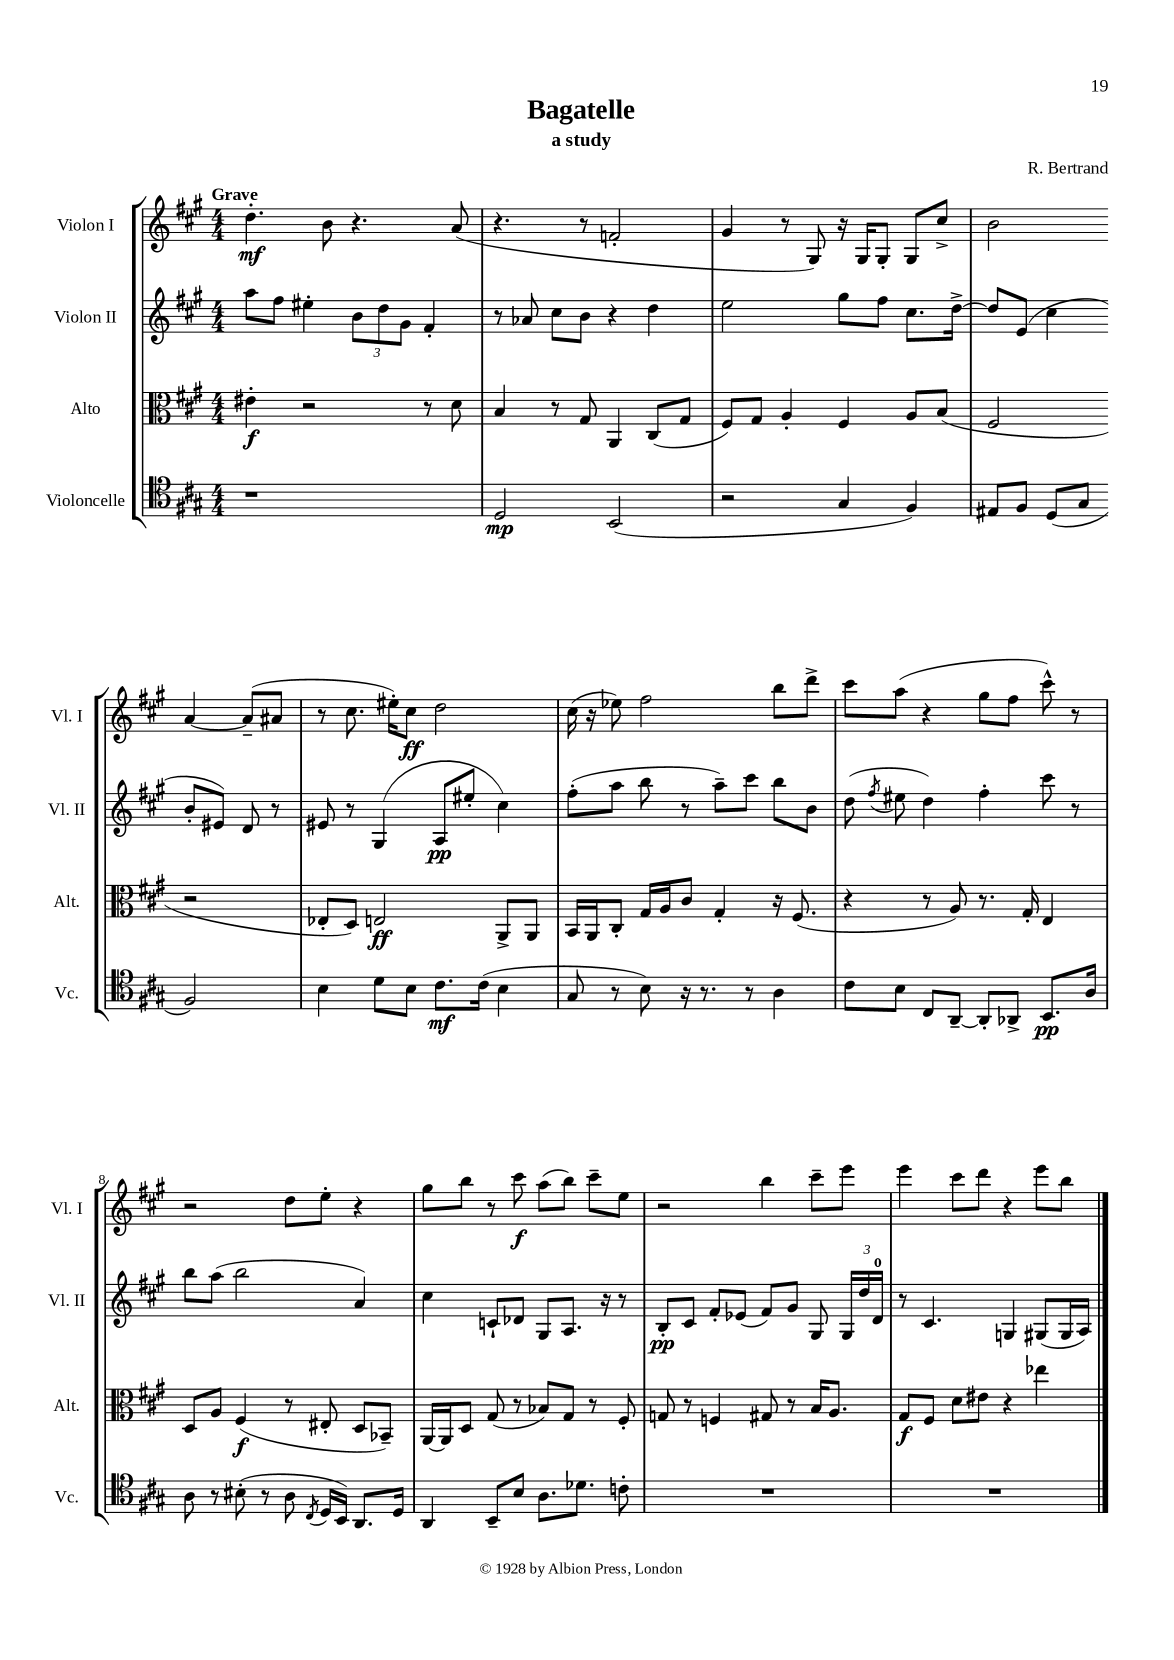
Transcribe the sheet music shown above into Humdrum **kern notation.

**kern	**kern	**kern	**kern
*staff4	*staff3	*staff2	*staff1
*clefC4	*clefC3	*clefG2	*clefG2
*k[f#c#g#]	*k[f#c#g#]	*k[f#c#g#]	*k[f#c#g#]
*M4/4	*M4/4	*M4/4	*M4/4
1r	4e#'	8aa	4.dd'
.	.	8ff#	.
.	2r	4ee#'	.
.	.	.	8b
.	.	12b	4.r
.	.	12dd	.
.	.	12g#	.
.	8r	4f#'	.
.	8d	.	(8a
=	=	=	=
2D	4B	8r	4.r
.	.	8a-	.
.	8r	8cc#	.
.	8G#	8b	8r
(2BB	4AA	4r	2f'
.	(8C#	4dd	.
.	8G#	.	.
=	=	=	=
2r	8F#)	2ee	4g#
.	8G#	.	.
.	4A'	.	8r
.	.	.	8G#)
4G#	4F#	8gg#	16r
.	.	.	16G#
.	.	8ff#	8G#'
4F#)	8A	8.cc#	8G#
.	(8B	.	8cc#^
.	.	[16dd^	.
=	=	=	=
8E#	2F#	8dd]	2b
8F#	.	(8e	.
(8D	.	4cc#	.
8G#	.	.	.
2F#)	2r	8b'	[4a
.	.	8e#)	.
.	.	8d	(8a~]
.	.	8r	8a#
=	=	=	=
4B	8E-'	8e#	8r
.	8D)	8r	8.cc#
8d	2E	(4G#	.
.	.	.	16ee#')
8B	.	.	8cc#
8.c#	.	8A	2dd
.	.	8ee#'	.
(16c#	.	.	.
4B	8AA^	4cc#)	.
.	8AA	.	.
=	=	=	=
8G#	16BB	(8ff#'	(16cc#
.	16AA	.	16r
8r	8C#'	8aa	8ee-)
8B)	16G#	8bb	2ff#
.	16A	.	.
16r	8c#	8r	.
8.r	.	.	.
.	4G#'	8aa~)	.
8r	.	8ccc#	.
4A	16r	8bb	8bb
.	(8.F#	.	.
.	.	8b	8ddd^
=	=	=	=
8c#	4r	(8dd	8ccc#
.	.	8qff#	.
8B	.	8ee#	(8aa
8C#	8r	4dd)	4r
[8AA~	8A)	.	.
8AA']	8.r	4ff#'	8gg#
8AA-^	.	.	8ff#
.	16G#'	.	.
8.BB	4E	8ccc#	8ccc#^^)
.	.	8r	8r
16A	.	.	.
=	=	=	=
8A	8D	8bb	2r
8r	8A	(8aa	.
(8B#'	(4F#	2bb	.
8r	.	.	.
8A	8r	.	8dd
8qC#	.	.	.
16D	8E#'	.	8ee'
16BB)	.	.	.
8.AA	8D	4a)	4r
.	8BB-~)	.	.
16D	.	.	.
=	=	=	=
4AA	[16AA	4cc#	8gg#
.	16AA]	.	.
.	8D	.	8bb
8BB~	(8G#	8c`	8r
8B	8r	8d-	8ccc#
8.A	8B-)	8G#	(8aa
.	8G#	8.A	8bb)
8.d-	.	.	.
.	8r	.	8ccc#~
.	.	16r	.
8c'	8F#'	8r	8ee
=	=	=	=
1r	8G	8B'	2r
.	8r	8c#	.
.	4F	8f#'	.
.	.	(8e-	.
.	8G#	8f#)	4bb
.	8r	8g#	.
.	16B	8G#	8ccc#~
.	8.A	.	.
.	.	24G#	8eee
.	.	24dd	.
.	.	24d	.
=	=	=	=
1r	8G#	8r	4eee
.	8F#	4.c#	.
.	8d	.	8ccc#
.	8e#	.	8ddd
.	4r	4G	4r
.	4ee-	(8G#	8eee
.	.	16G#	8bb
.	.	16A)	.
==	==	==	==
*-	*-	*-	*-
